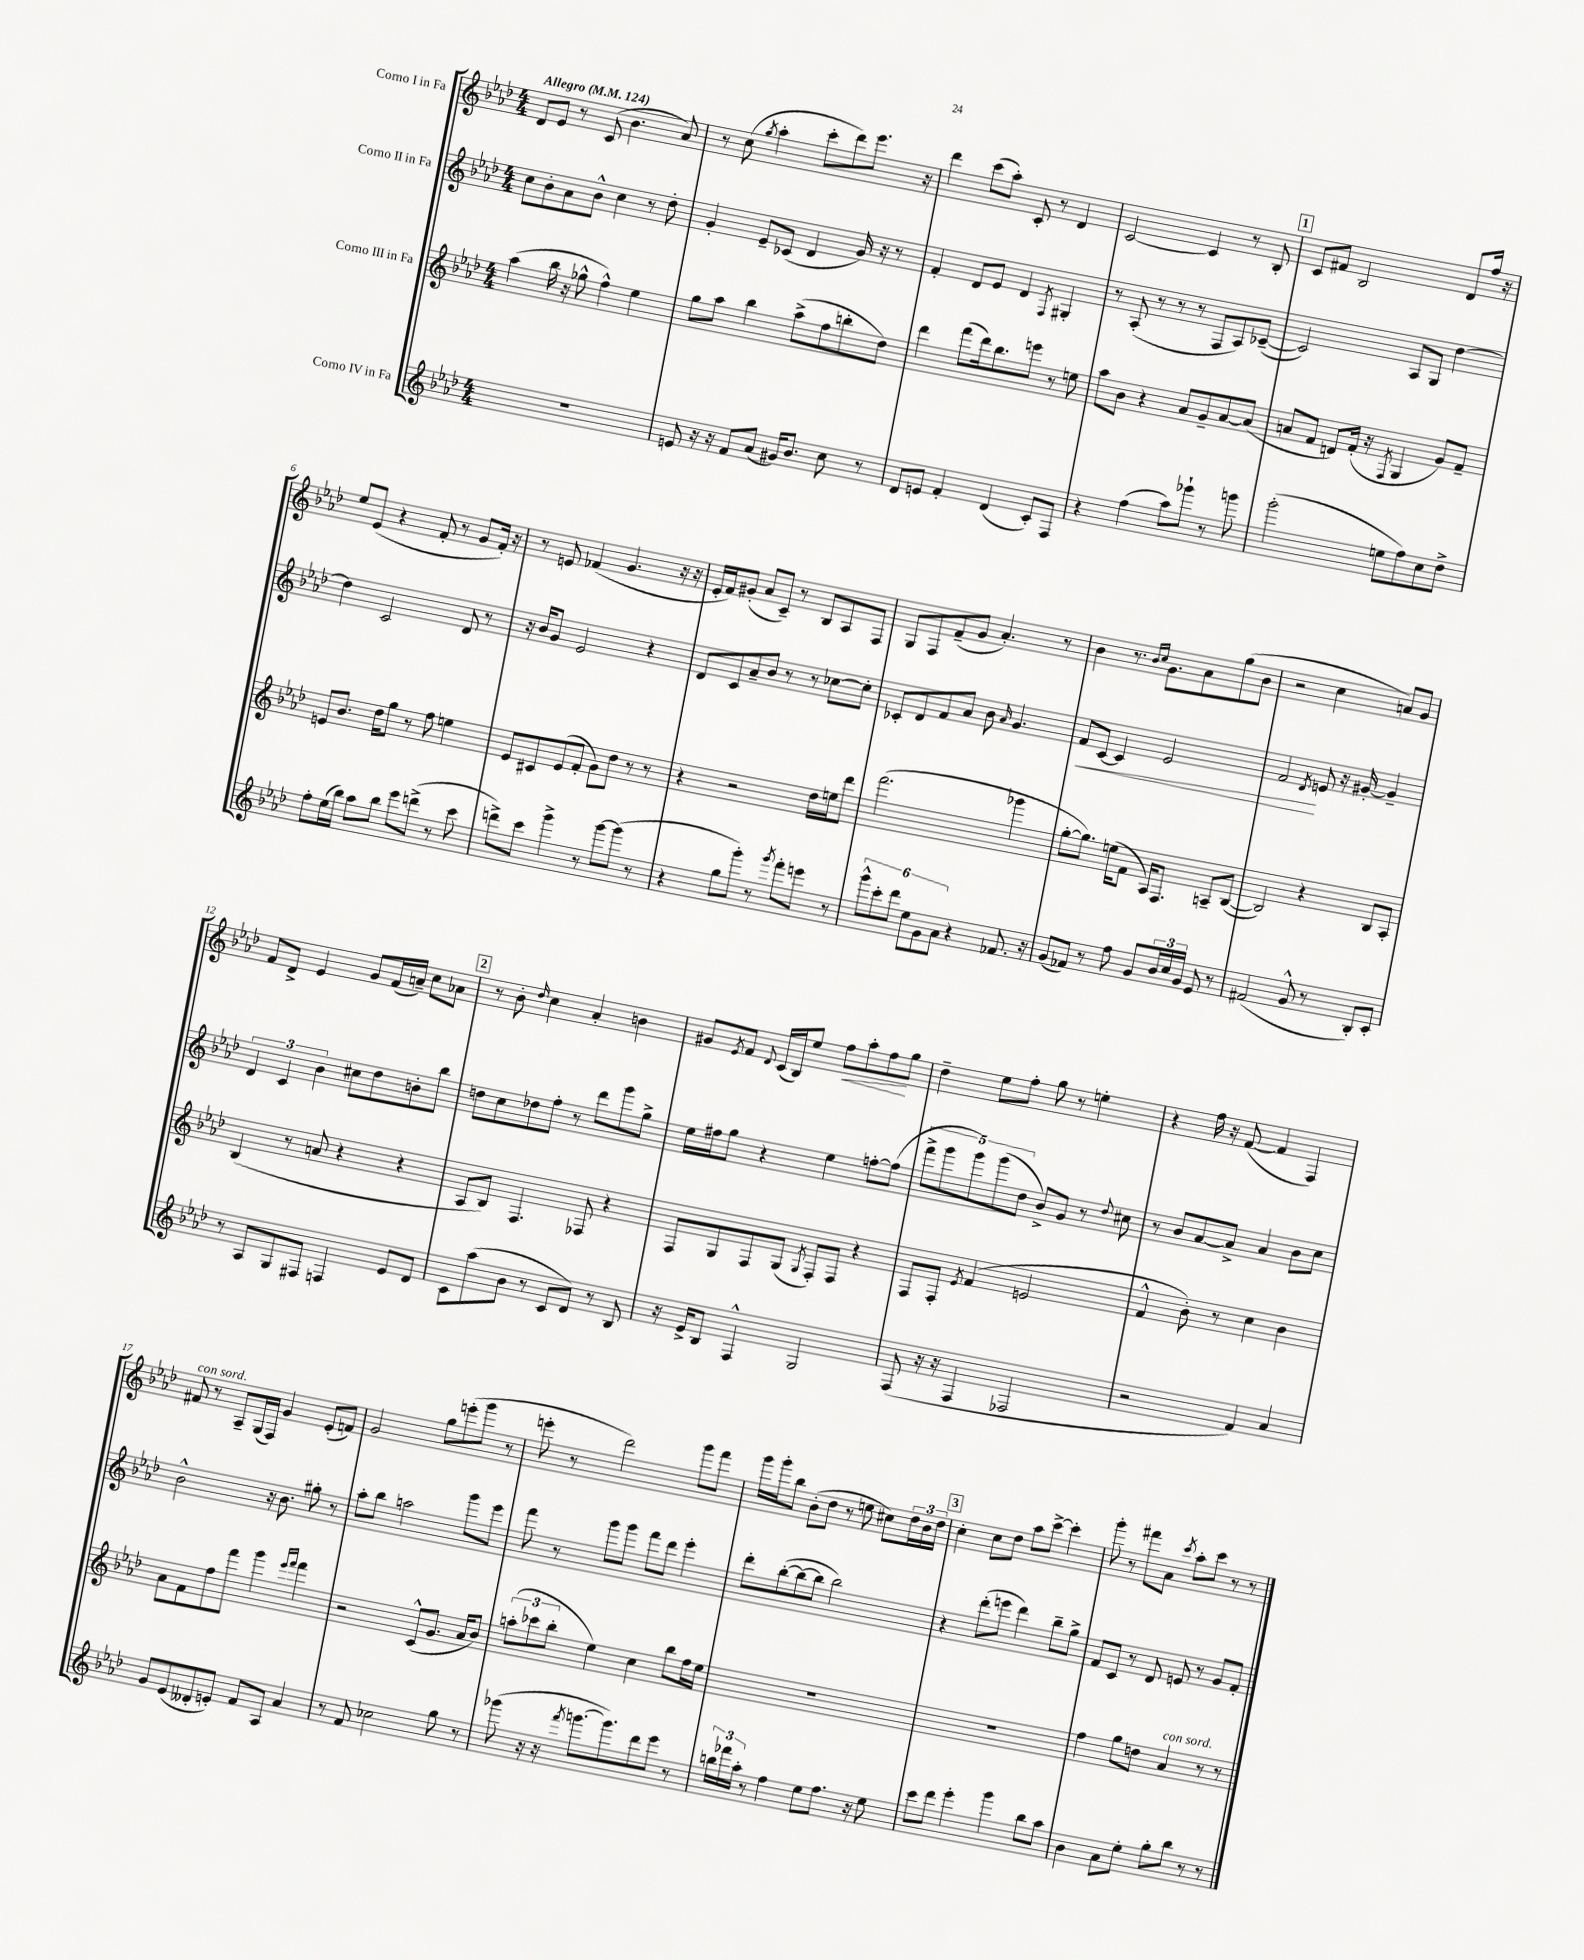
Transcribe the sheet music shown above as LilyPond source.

<<
\new StaffGroup <<
\new Staff = "s0" \with { instrumentName = "Corno I in Fa" } {
    \clef treble \key aes \major \numericTimeSignature \time 4/4 \tempo "Allegro" 4 = 124
    des'8 ees'8 r8 c'8( bes'4. aes'8) |
    r8 c''8( \acciaccatura { g''8 } aes''4-. c'''8-. des'''8) ees'''8. r16 |
    des'''4 c'''8( aes''8-.) c'8-. r8 des'4 |
    c'2~ c'4 r8 bes8-. |
    \mark \markup { \box "1" } c'8 fis'8 bes2 des'8 f''16 r16 |
    ees''8 ees'8( r4 f'8-. r8 g'8 f'16-.) r16 |
    r8 e'8 fes'4( g'4. r16 r16 |
    ees'16-. f'16) gis'8-.( aes'8 c'8--) r8 bes8 aes8 f8 |
    g8 f8 f'8--( g'8 aes'4.-.) r8 |
    bes'4 r8. \grace { bes'16 c''16 } g'8. aes'8 g''8( bes'8 |
    r2 c''4 a'8) g'8 |
    f'8 des'8-> ees'4 g'8 f'16( a'16--) c''8 aes'8 |
    \mark \markup { \box "2" } r8 bes'8-. \grace { des''16 } c''4 aes'4-. b'4 |
    gis'8 \acciaccatura { ees'8 } f'8 \appoggiatura { des'8 } c'16( bes16) ees''8 f''8\< aes''8-. f''8\! g''8 |
    des''4-- ees''8 f''8-. g''8 r8 e''4-. |
    r4 f''16 r16 f'8~( f'4 f4) |
    fis'8^\markup { \italic "con sord." } r8 aes8-- g16( f16) g'4 ees'8-.( f'8) |
    g'2 g''8 e'''8-.( g'''8 r8 |
    e'''8-. r8 des'''2) g'''8 f'''8 |
    g'''16 g'''16-. bes''8 bes'8-.( des''8 r8 e''8 cis''8) \tuplet 3/2 { des''16 bes'16 des''16 } |
    \mark \markup { \box "3" } c''4-. c''8 des''8 aes''8 c'''8~-> c'''4-. |
    g'''8-. r8 fis'''8 aes'8 \acciaccatura { c'''8 } aes''8-. c'''8 r8 r8 \bar "|." |
}
\new Staff = "s1" \with { instrumentName = "Corno II in Fa" } {
    \clef treble \key aes \major \numericTimeSignature \time 4/4
    c''8 bes'8-. aes'8 bes'8-^ c''4 r8 des''8-. |
    g'4-. ees'8-- ces'8( des'4 g'16) r16 r8 |
    f'4-. des'8 ees'8 des'4 \acciaccatura { f8 } gis4-. |
    r8 aes8-.( r8 r8 r8 f8 aes8) ces'8~--( |
    \mark \markup { \box "1" } ces'2) aes8 g8 des''4~ |
    des''4 c'2 des'8 r8 |
    r16 bes'16 g'8 ees'2 r4 |
    des'8 c'8 aes'8-- bes'8 r8 r8 ces''8~ ces''8-. |
    ces'8-. des'8 f'8 aes'8 bes'8 \grace { aes'16 } g'4. |
    f'8\< c'8~ c'4 ees'2 |
    f'2\! \acciaccatura { des'8 } e'8 r16 gis'16~-. gis'4-- |
    \tuplet 3/2 { des'4 c'4 bes'4 } cis''8 des''8 b'8-. bes''8 |
    \mark \markup { \box "2" } d''8 c''8 des''8 f''8-. r8 des'''8 g'''8 g''8-> |
    ees''16 fis''16 g''8 r4 ees''4 f''8~-. f''8( |
    \tuplet 5/4 { f'''8-> g'''8 g'''8) g'''8( des''8 } bes'8->) g'8 r8 \appoggiatura { des''8 } cis''8 |
    r8 bes'8 aes'8~ aes'8-> aes'4 bes'8 c''8 |
    bes'2-^ r16 bes'8. gis''8-. r8 |
    aes''8-. bes''8 a''2 g'''8 ees'''8 |
    f'''8 r8 g'''8 g'''8 f'''8 des'''8 ees'''4-. |
    des'''8-. bes''8~-.( bes''8~ bes''8 bes''2) |
    \mark \markup { \box "3" } r4 des'''8-.( e'''8 des'''4) bes''8-- g''8-> |
    f'8 c'8 r8 des'8 e'8 r8 g'8 f'8-. \bar "|." |
}
\new Staff = "s2" \with { instrumentName = "Corno III in Fa" } {
    \clef treble \key aes \major \numericTimeSignature \time 4/4
    aes''4( bes''16 r16 ges''8-^ f''4-^) ees''4 |
    g''8 aes''8 bes''4 aes''8->( f''8 b''8-. des''8) |
    des'''4 f'''8( des'''16) bes''8. e'''8 r8 e''8 |
    aes''8 bes'8 r4 aes'8 g'8-- aes'8~ aes'8( |
    \mark \markup { \box "1" } a'8 f'8 d'8) f'16-.( r16 \acciaccatura { f8 } g4 g'8) f'8-- |
    e'8 bes'8. des''16 g''8 r8 f''8 e''4 |
    ees'8 cis'8 ees'8( f'8-. g'8) des''8 r8 r8 |
    r4 r2 des''16 e''16 des'''8 |
    f'''2.( ges'''4 |
    g''8~-. g''8.) e''16( f'8 aes16) f8. a8-- bes8~( |
    bes2) r4 bes8 aes8-. |
    bes4( r8 a'8 r4 r4 |
    \mark \markup { \box "2" } aes8 bes8) f4. fes8 r4 |
    f8 g8 f8 g8( \acciaccatura { g8 } f8-.) f8 r4 |
    f8 f8-. \acciaccatura { ees'8 } f'4( e'2 |
    f'4-^ bes'8-.) r8 c''4 bes'4 |
    aes'8 f'8 f''8 f'''8 g'''4 \grace { ees'''16 f'''16 } f'''4 |
    r2 c'8-^( g'8. aes'16 bes'8) |
    \tuplet 3/2 { a''8-.( ces'''8 bes''8-. } ees''4) c''4 bes''8 f''16 ees''16 |
    R1 |
    \mark \markup { \box "3" } R1 |
    f''4 g''8 d''8 aes'4^\markup { \italic "con sord." } r8 r8 \bar "|." |
}
\new Staff = "s3" \with { instrumentName = "Corno IV in Fa" } {
    \clef treble \key aes \major \numericTimeSignature \time 4/4
    R1 |
    e'8 r16 r16 f'8 aes'8( gis'16) bes'8. c''8 r8 |
    des'8 e'8 f'4-. des'4( c'8-.) f8 |
    r4 f''4( aes''8) ges'''8-! r8 g'''8 |
    \mark \markup { \box "1" } g'''2-.( e''8 f''8) c''8 des''8-> |
    f''8-. ees''16( bes''16) aes''8 bes''8 ees'''8 d'''8->( r8 c'''8 |
    d'''8->) c'''8 g'''4-> r8 g'''8~ g'''8( r8 |
    r4 g''8 g'''8-.) r8 \acciaccatura { g'''8 } f'''8-. e'''8 r8 |
    \tuplet 6/4 { g'''8-^ c'''8-. des'''8 ees''8 g'8 aes'8 } r4 fes'8. r16 |
    g'8( fes'8) r8 f''8 g'8 \tuplet 3/2 { bes'16 c''16 g'16 } ees'8 r8 |
    fis'2( g'8-^ r8 bes8-.) c'8-. |
    r8 aes8 g8 fis8 f4 ees'8 des'8 |
    \mark \markup { \box "2" } c'8 aes''8( bes'8 r8 c'8 des'8) r8 bes8 |
    r16 ees'16-> bes8 f4-^ g2 |
    f8( r16 r16 f4 fes2 |
    r2 f'4) aes'4 |
    g'8 ees'8( deses'8-. e'8-.) f'8 aes8 aes'4 |
    r8 f'8 ces''2 g''8 r8 |
    ges'''8( r16 r16 \acciaccatura { f'''8 } g'''8.~ g'''8.) des'''8 ees'''8 r8 |
    \tuplet 3/2 { b''16 fes'''16 aes''16-. } r8 f''4 ees''8 f''8. r16 ees''8 |
    \mark \markup { \box "3" } c'''8 des'''8 ees'''4-. g'''4 bes''8 aes''8 |
    bes'4 aes'8 ees''8-. g''8-. bes''8 r8 r8 \bar "|." |
}
>>
>>
